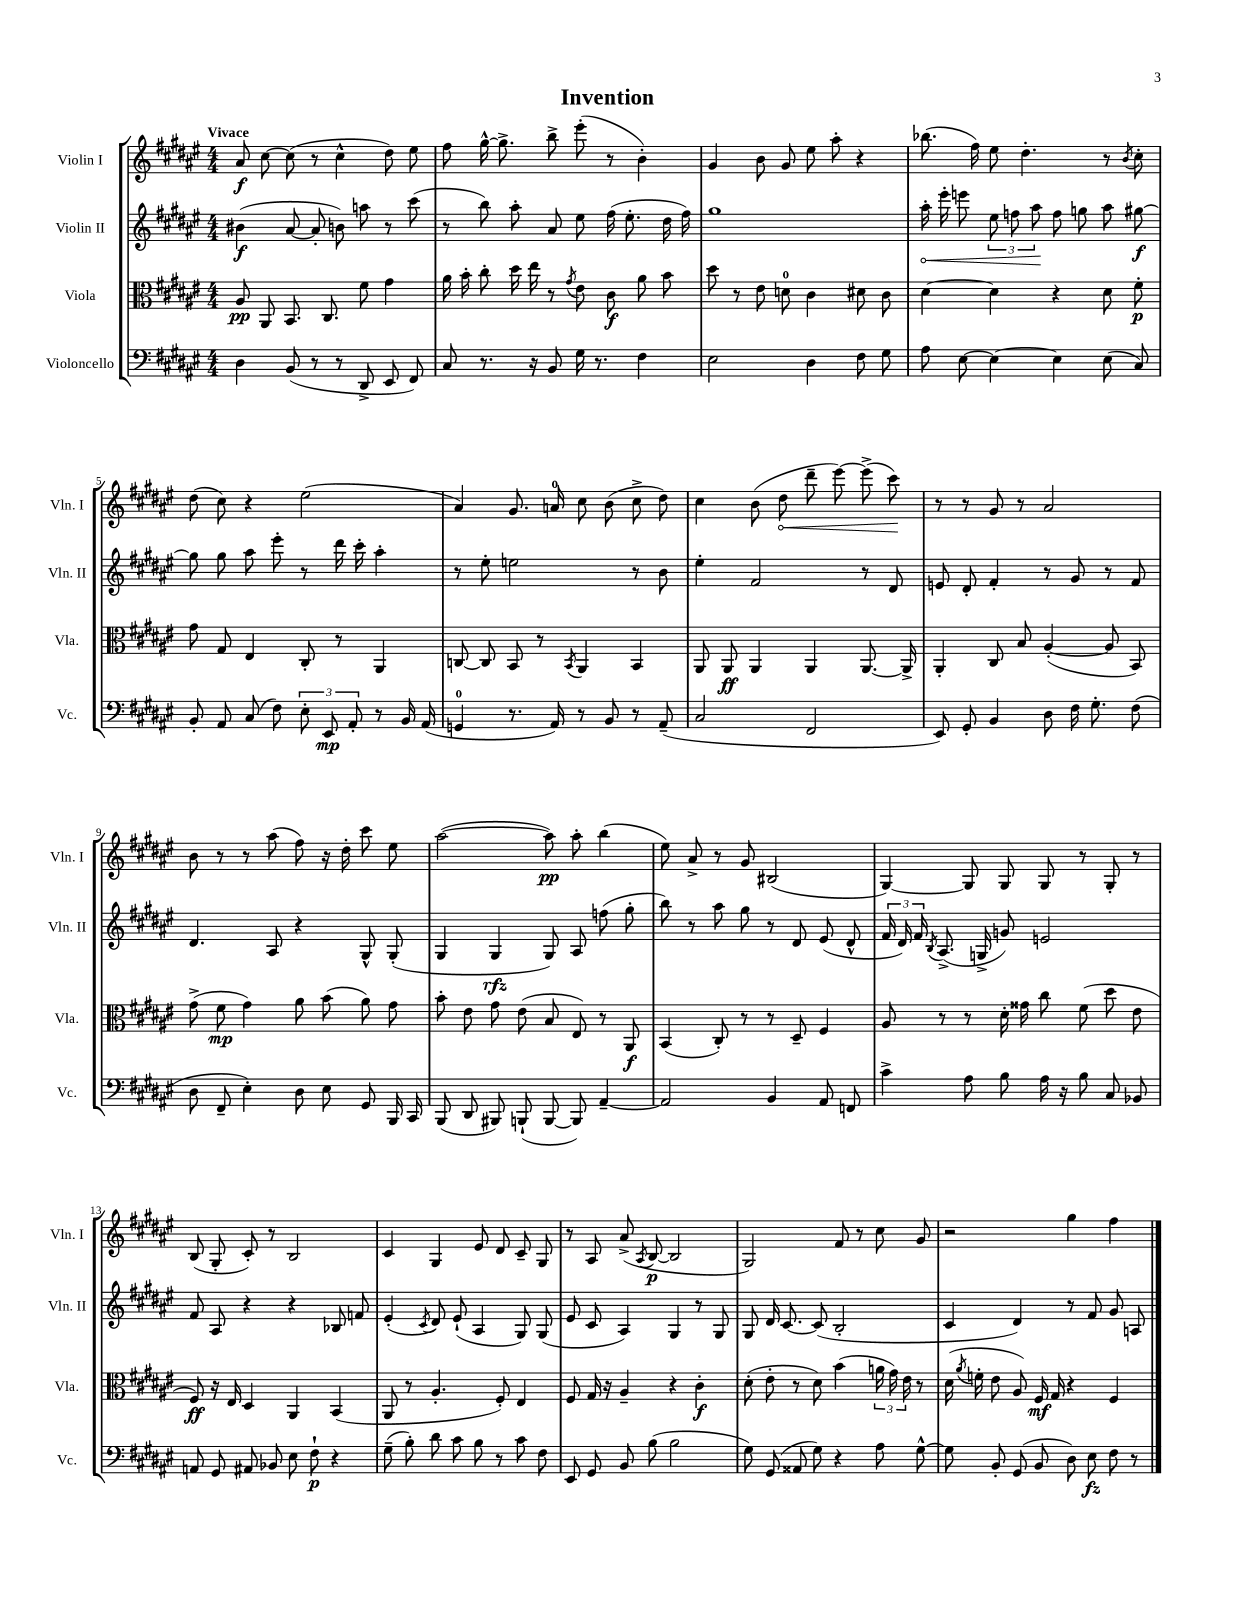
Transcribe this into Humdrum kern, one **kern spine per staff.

**kern	**dynam	**kern	**dynam	**kern	**dynam	**kern	**dynam
*part4	*part4	*part3	*part3	*part2	*part2	*part1	*part1
*staff4	*staff4	*staff3	*staff3	*staff2	*staff2	*staff1	*staff1
*I"Violoncello	*	*I"Viola	*	*I"Violin II	*	*I"Violin I	*
*I'Vc.	*	*I'Vla.	*	*I'Vln. II	*	*I'Vln. I	*
*clefF4	*	*clefC3	*	*clefG2	*	*clefG2	*
*k[f#c#g#d#a#e#]	*	*k[f#c#g#d#a#e#]	*	*k[f#c#g#d#a#e#]	*	*k[f#c#g#d#a#e#]	*
*M4/4	*	*M4/4	*	*M4/4	*	*M4/4	*
=1	=1	=1	=1	=1	=1	=1	=1
!	!	!	!	!	!	!LO:TX:a:B:t=Vivace	!
4D#\	.	8A#/	pp	(4b#X\	f	8a#/	f
.	.	8AA#/	.	.	.	[8cc#\	.
(8BB/	.	8.BB/	.	[8a#/	.	(8cc#\]	.
8r	.	.	.	8a#'/]	.	8r	.
.	.	8.C#/	.	.	.	.	.
8r	.	.	.	8bn\)	.	4cc#^^\	.
8DD#^/	.	8f#\	.	8aan\	.	.	.
8EE#/	.	4g#\	.	8r	.	8dd#\)	.
8FF#/)	.	.	.	(8ccc#\	.	8ee#\	.
=2	=2	=2	=2	=2	=2	=2	=2
8C#/	.	16a#\	.	8r	.	8ff#\	.
.	.	16b'\	.	.	.	.	.
8.r	.	8cc#'\	.	8bb\)	.	[16gg#^^\	.
.	.	.	.	.	.	8.gg#^\]	.
.	.	16dd#\	.	8aa#'\	.	.	.
16r	.	16ee#\	.	.	.	.	.
8BB/	.	8r	.	8a#/	.	8bb^\	.
.	.	8qg#/	.	.	.	.	.
16G#\	.	8e#\	.	8ee#\	.	(8eee#'\	.
8.r	.	.	.	.	.	.	.
.	.	8c#\	f	(16ff#\	.	8r	.
.	.	.	.	8.ee#'\	.	.	.
4F#\	.	8a#\	.	.	.	4b'\)	.
.	.	8b\	.	16dd#\	.	.	.
.	.	.	.	16ff#\)	.	.	.
=3	=3	=3	=3	=3	=3	=3	=3
2E#\	.	8dd#\	.	1gg#	.	4g#/	.
.	.	8r	.	.	.	.	.
.	.	8e#\	.	.	.	8b\	.
.	.	8dn\	.	.	.	8g#/	.
4D#\	.	4c#\	.	.	.	8ee#\	.
.	.	.	.	.	.	8aa#'\	.
8F#\	.	8d#X\	.	.	.	4r	.
8G#\	.	8c#\	.	.	.	.	.
=4	=4	=4	=4	=4	=4	=4	=4
!	!	!	!	!	!LO:HP:b	!	!
8A#\	.	[4d#\	.	16aa#'\	<	(8.bb-X\	.
.	.	.	.	16eee#'\	.	.	.
[8E#\	.	.	.	8eeen\	.	.	.
.	.	.	.	.	.	16ff#\)	.
4E#\_	.	4d#\]	.	12ee#\	.	8ee#\	.
.	.	.	.	12ffn\	.	.	.
.	.	.	.	.	.	4.dd#'\	.
.	.	.	.	12aa#\	.	.	.
4E#\]	.	4r	.	8ff\	[	.	.
.	.	.	.	8ggn\	.	.	.
(8E#\	.	8d#\	.	8aa#\	.	8r	.
.	.	.	.	.	.	8qb/	.
8C#/)	.	8f#'\	p	[8gg#X\	f	8cc#'\	.
!!LO:LB:g=z
=5	=5	=5	=5	=5	=5	=5	=5
8BB'/	.	8g#\	.	8gg#\]	.	(8dd#\	.
8AA#/	.	8G#/	.	8gg#\	.	8cc#\)	.
(8C#/	.	4E#/	.	8aa#\	.	4r	.
8F#\)	.	.	.	8eee#'\	.	.	.
12E#'\	.	8C#'/	.	8r	.	(2ee#\	.
12EE#/	mp	.	.	.	.	.	.
.	.	8r	.	16ddd#\	.	.	.
12AA#'/	.	.	.	.	.	.	.
.	.	.	.	16ccc#'\	.	.	.
8r	.	4AA#/	.	4aa#'\	.	.	.
16BB/	.	.	.	.	.	.	.
(16AA#/	.	.	.	.	.	.	.
=6	=6	=6	=6	=6	=6	=6	=6
4GGn/	.	[8Cn/	.	8r	.	4a#/)	.
.	.	8C/]	.	8ee#'\	.	.	.
8.r	.	8BB/	.	2een\	.	8.g#/	.
.	.	8r	.	.	.	.	.
16AA#/)	.	.	.	.	.	16an/	.
.	.	8qBB/	.	.	.	.	.
8r	.	4AA#/	.	.	.	8cc#\	.
8BB/	.	.	.	.	.	(8b\	.
8r	.	4BB/	.	8r	.	8cc#^\	.
(8AA#~/	.	.	.	8b\	.	8dd#\)	.
=7	=7	=7	=7	=7	=7	=7	=7
2C#/	.	8AA#/	.	4ee#'\	.	4cc#\	.
.	.	8AA#/	ff	.	.	.	.
.	.	4AA#/	.	2f#/	.	(8b\	.
!	!	!	!	!	!	!	!LO:HP:b
.	.	.	.	.	.	8dd#\	<
2FF#/	.	4AA#/	.	.	.	8ddd#~\	.
.	.	.	.	.	.	[8eee#\)	.
.	.	[8.AA#/	.	8r	.	(8eee#^\]	.
.	.	.	.	8d#/	.	8ccc#\)	.
.	.	16AA#^/]	.	.	.	.	.
.	.	.	.	.	.	.	[
=8	=8	=8	=8	=8	=8	=8	=8
8EE#/)	.	4AA#'/	.	8en/	.	8r	.
8GG#'/	.	.	.	8d#'/	.	8r	.
4BB/	.	8C#/	.	4f#'/	.	8g#/	.
.	.	8B/	.	.	.	8r	.
8D#\	.	([4A#'/	.	8r	.	2a#/	.
16F#\	.	.	.	8g#/	.	.	.
8.G#'\	.	.	.	.	.	.	.
.	.	8A#/]	.	8r	.	.	.
(8F#\	.	8BB/)	.	8f#/	.	.	.
!!LO:LB:g=z
=9	=9	=9	=9	=9	=9	=9	=9
8D#\	.	(8g#^\	.	4.d#/	.	8b\	.
8FF#~/	.	8f#\	mp	.	.	8r	.
4E#'\)	.	4g#\)	.	.	.	8r	.
.	.	.	.	8A#/	.	(8aa#\	.
8D#\	.	8a#\	.	4r	.	8ff#\)	.
8E#\	.	(8b\	.	.	.	16r	.
.	.	.	.	.	.	16dd#'\	.
8GG#/	.	8a#\)	.	8G#^^/	.	8ccc#\	.
16BBB/	.	8g#\	.	(8G#'/	.	8ee#\	.
16CC#/	.	.	.	.	.	.	.
=10	=10	=10	=10	=10	=10	=10	=10
(8BBB/	.	8b'\	.	4G#/	.	([2aa#\	.
8DD#/	.	8e#\	.	.	.	.	.
8BBB#X/)	.	8g#\	.	4G#/	rfz	.	.
(8BBBn`/	.	(8e#\	.	.	.	.	.
[8BBB/	.	8B/	.	8G#/)	.	8aa#\])	pp
8BBB/])	.	8E#/)	.	8A#/	.	8aa#'\	.
[4AA#~/	.	8r	.	(8ffn\	.	(4bb\	.
.	.	8AA#/	f	8gg#'\	.	.	.
=11	=11	=11	=11	=11	=11	=11	=11
2AA#/]	.	(4BB/	.	8bb\)	.	8ee#\)	.
.	.	.	.	8r	.	8a#^/	.
.	.	8C#'/)	.	8aa#\	.	8r	.
.	.	8r	.	8gg#\	.	8g#/	.
4BB/	.	8r	.	8r	.	(2B#X/	.
.	.	8D#~/	.	8d#/	.	.	.
8AA#/	.	4F#/	.	(8e#/	.	.	.
8FFn/	.	.	.	8d#^^/	.	.	.
=12	=12	=12	=12	=12	=12	=12	=12
4c#^\	.	8A#/	.	24f#/	.	[4G#/)	.
.	.	.	.	24d#/)	.	.	.
.	.	.	.	24f#/	.	.	.
.	.	.	.	8qB/	.	.	.
.	.	8r	.	(8.A#^/	.	.	.
8A#\	.	8r	.	.	.	8G#/]	.
.	.	.	.	16Gn^/	.	.	.
8B\	.	16d#'\	.	8gn/)	.	8G#/	.
.	.	16g##X\	.	.	.	.	.
16A#\	.	8cc#\	.	2en/	.	8G#/	.
16r	.	.	.	.	.	.	.
8B\	.	(8f#\	.	.	.	8r	.
8C#/	.	8dd#\	.	.	.	8G#'/	.
8BB-X/	.	8e#\	.	.	.	8r	.
!!LO:LB:g=z
=13	=13	=13	=13	=13	=13	=13	=13
8AAn/	.	8F#/)	ff	8f#/	.	(8B/	.
8GG#/	.	16r	.	8A#/	.	8G#'/	.
.	.	16E#/	.	.	.	.	.
8AA#X/	.	4D#/	.	4r	.	8c#'/)	.
8BB-X/	.	.	.	.	.	8r	.
8E#\	.	4AA#/	.	4r	.	2B/	.
8F#`\	p	.	.	.	.	.	.
4r	.	(4BB/	.	8B-X/	.	.	.
.	.	.	.	8fn/	.	.	.
=14	=14	=14	=14	=14	=14	=14	=14
(8G#~\	.	8AA#/	.	(4e#'/	.	4c#/	.
8B'\)	.	8r	.	.	.	.	.
.	.	.	.	8qc#/	.	.	.
8d#\	.	4.A#'/	.	8d#/)	.	4G#/	.
8c#\	.	.	.	(8e#`/	.	.	.
8B\	.	.	.	4A#/	.	8e#/	.
8r	.	8F#'/)	.	.	.	8d#/	.
8c#\	.	4E#/	.	8G#/)	.	8c#~/	.
8F#\	.	.	.	(8G#/	.	8G#/	.
=15	=15	=15	=15	=15	=15	=15	=15
8EE#/	.	8F#/	.	8e#/	.	8r	.
8GG#/	.	16G#/	.	8c#/	.	8A#/	.
.	.	16r	.	.	.	.	.
8BB/	.	4A#~/	.	4A#/)	.	(8a#^/	.
.	.	.	.	.	.	8qA#/	.
(8B\	.	.	.	.	.	[8B/	p
2B\	.	4r	.	4G#/	.	2B/]	.
.	.	4c#'\	f	8r	.	.	.
.	.	.	.	8G#/	.	.	.
=16	=16	=16	=16	=16	=16	=16	=16
8G#\)	.	(8d#'\	.	8G#/	.	2G#/)	.
(8GG#/	.	8e#'\	.	16d#/	.	.	.
.	.	.	.	[8.c#/	.	.	.
8AA##X/	.	8r	.	.	.	.	.
8G#\)	.	8d#\)	.	(8c#/]	.	.	.
4r	.	(4b\	.	2B'/	.	8f#/	.
.	.	.	.	.	.	8r	.
8A#\	.	24an\	.	.	.	8cc#\	.
.	.	24g#\)	.	.	.	.	.
.	.	24e#\	.	.	.	.	.
[8G#^^\	.	8r	.	.	.	8g#/	.
=17	=17	=17	=17	=17	=17	=17	=17
8G#\]	.	(16d#\	.	4c#/	.	2r	.
.	.	8qa#/	.	.	.	.	.
.	.	16fn'\	.	.	.	.	.
8BB'/	.	8e#\	.	.	.	.	.
(8GG#/	.	8A#/)	.	4d#/)	.	.	.
8BB/	.	16F#/	mf	.	.	.	.
.	.	16G#/	.	.	.	.	.
8D#\)	.	4r	.	8r	.	4gg#\	.
8E#\	fz	.	.	8f#/	.	.	.
8F#\	.	4F#/	.	8g#/	.	4ff#\	.
8r	.	.	.	8An/	.	.	.
==	==	==	==	==	==	==	==
*-	*-	*-	*-	*-	*-	*-	*-
